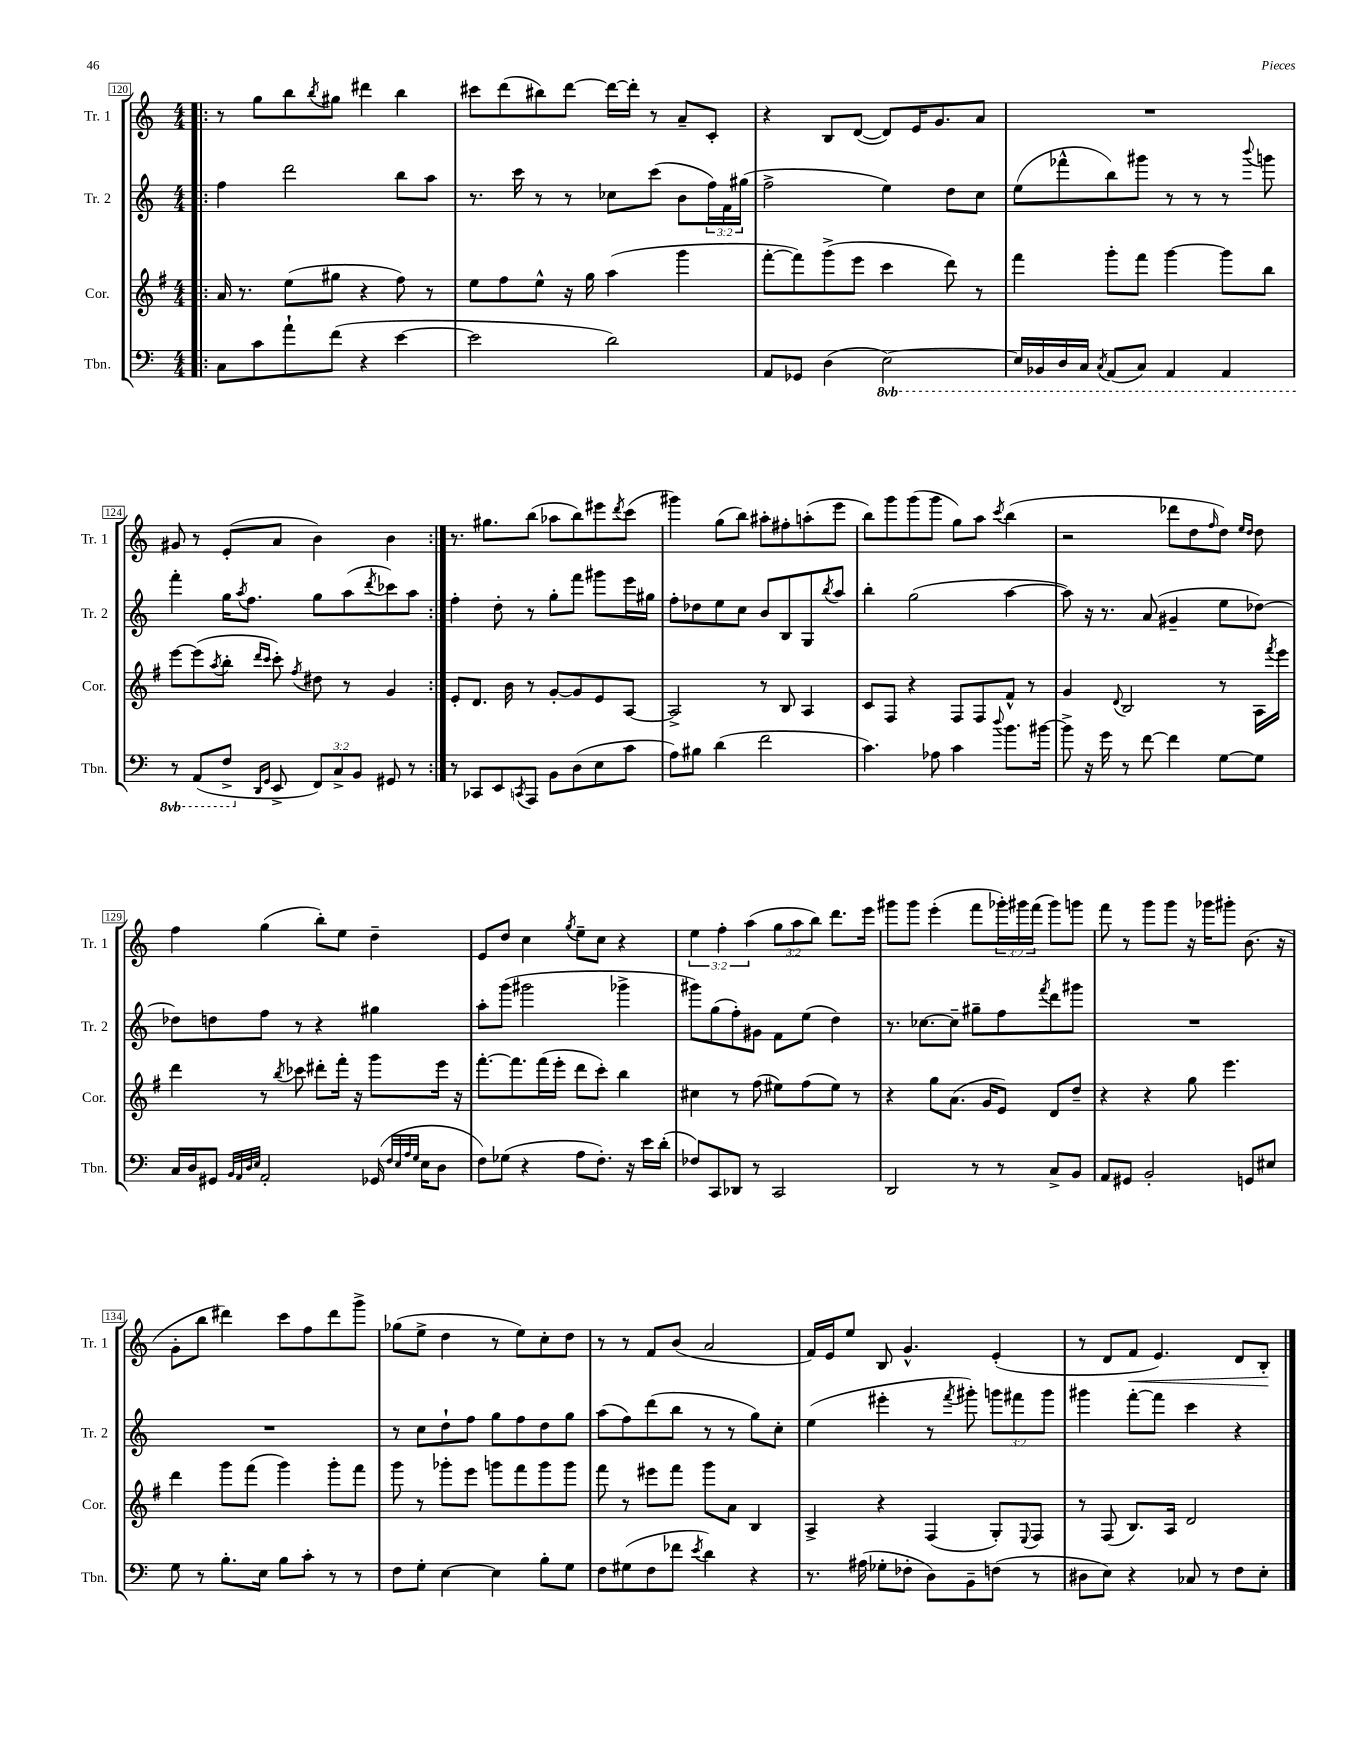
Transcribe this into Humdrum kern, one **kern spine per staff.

**kern	**kern	**kern	**kern	**dynam
*part4	*part3	*part2	*part1	*part1
*staff4	*staff3	*staff2	*staff1	*staff1
*I"Tbn.	*I"Cor.	*I"Tr. 2	*I"Tr. 1	*
*I'Tbn.	*I'Cor.	*I'Tr. 2	*I'Tr. 1	*
*clefF4	*clefG2	*clefG2	*clefG2	*
*k[]	*k[f#]	*k[]	*k[]	*
*M4/4	*M4/4	*M4/4	*M4/4	*
=120!|:	=120!|:	=120!|:	=120!|:	=120!|:
8C\L	16a/	4ff\	8r	.
.	8.r	.	.	.
8c\	.	.	8gg\L	.
8a`\	(8ee\L	2ddd\	8bb\	.
.	.	.	8qbb/	.
(8f\J	8gg#X\J	.	8gg#X\J	.
4r	4r	.	4ddd#X\	.
[4e\	8ff#\)	8bb\L	4bb\	.
.	8r	8aa\J	.	.
=121	=121	=121	=121	=121
2e\]	8ee\L	8.r	8ccc#X\L	.
.	8ff#\	.	(8ddd\	.
.	.	16ccc\	.	.
.	8ee^^\J	8r	8bb#X\)	.
.	16r	8r	[8ddd\J	.
.	16gg\	.	.	.
2d\)	(4aa\	8cc-X\L	16ddd\LL_	.
.	.	.	16ddd'\JJ]	.
.	.	(8ccc\J	8r	.
.	4ggg\	8b\L	8a~/L	.
.	.	24ff\L)	8c'/J	.
.	.	24f\	.	.
.	.	(24gg#X\JJ	.	.
=122	=122	=122	=122	=122
8AA/L	[8fff#'\L	2ff^\	4r	.
8GG-X/J	8fff#\])	.	.	.
(4D\	(8ggg^\	.	8B/L	.
.	8eee\J	.	([8d/J	.
*8ba	*	*	*	*
[2EE\)	4ccc\	4ee\)	8d/L])	.
.	.	.	16e/K	.
.	.	.	8.g/	.
.	8ddd\)	8dd\L	.	.
.	8r	8cc\J	8a/J	.
=123	=123	=123	=123	=123
16EE/LL]	4fff#\	(8ee\L	1r	.
16BBB-X/	.	.	.	.
16DD/	.	8fff-X^^\	.	.
16CC/JJ	.	.	.	.
8qCC/	.	.	.	.
(8AAA/L	8ggg'\L	8bb\)	.	.
8CC/J)	8fff#\J	8ggg#X\J	.	.
4AAA/	[4ggg\	8r	.	.
.	.	8r	.	.
4AAA/	8ggg\L]	8r	.	.
.	.	8qqbbb/	.	.
.	8bb\J	8gggn\	.	.
!!LO:LB:g=z
=124	=124	=124	=124	=124
8r	[8eee\L	4fff'\	8g#X/	.
(8AAA/L	(8eee\]	.	8r	.
.	8qaa/	.	.	.
8FF^/J	8bb'\J	16gg\KL	(8e'/L	.
.	.	8qaa/	.	.
.	.	8.ff\J	.	.
*X8ba	*	*	*	*
16qqDD/LL	16qqddd/LL	.	.	.
16qqGG/JJ	16qqccc/JJ	.	.	.
8EE^/	8ccc'\)	.	8a/J	.
.	8qff#/	.	.	.
12FF/L)	8dd#X\	8gg\L	4b\)	.
12C^/	.	.	.	.
.	8r	(8aa\	.	.
12BB/J	.	.	.	.
.	.	8qddd/	.	.
8GG#X/	4g/	8ccc-X\)	4b\	.
8r	.	8aa\J	.	.
=125:|!	=125:|!	=125:|!	=125:|!	=125:|!
8r	8e'/L	4ff'\	8.r	.
8CC-X/L	8.d/J	.	.	.
.	.	.	8.gg#X\L	.
8EE/	.	8dd'\	.	.
.	16b\	.	.	.
8qCCn/	.	.	.	.
8AAA/J	8r	8r	(8bb\J	.
8BB\L	[8g'/L	8gg'\L	8aa-X\L	.
(8D\	8g/]	8fff\J	8bb\)	.
8E\	8e/	8ggg#X\L	8eee#X\	.
.	.	.	8qddd/	.
8c\J	[8A/J	16eee\L	(8ccc\J	.
.	.	16gg#X\JJ	.	.
=126	=126	=126	=126	=126
8A\L)	2A^/]	8ff'\L	4ggg#X\)	.
8B#X\J	.	8dd-X\	.	.
(4d\	.	8ee\	(8gg\L	.
.	.	8cc\J	8bb\J)	.
2f\	8r	8b/L	8aa#X'\L	.
.	8B/	8B/	8ff#X'\	.
.	4A/	8G/	(8aan'\	.
.	.	8qbb/	.	.
.	.	8aa/J	8eee\J	.
=127	=127	=127	=127	=127
4.c\)	8c/L	4bb'\	8bb\L)	.
.	8F#/J	.	8ggg\	.
.	4r	(2gg\	(8ggg\	.
8A-X\	.	.	8ggg\J	.
4c\	8F#/L	.	8gg\L)	.
.	8F#/	.	8aa\J	.
8qqdd/	.	.	8qccc/	.
8.b\L	8f#^^/J	[4aa\	(4bb\	.
.	8r	.	.	.
[16b#X\Jk	.	.	.	.
=128	=128	=128	=128	=128
8b#^\]	4g/	8aa\])	2r	.
16r	.	16r	.	.
16g\	.	8.r	.	.
.	8qqd/	.	.	.
8r	2B/	.	.	.
[8f\	.	(8a/	.	.
4f\]	.	4g#X~/	8ddd-X\L	.
.	.	.	8dd\	.
.	.	.	16qqff/	.
[8G\L	8r	8ee\L	8dd\J)	.
.	.	.	16qqee/LL	.
.	.	.	16qqdd/JJ	.
8G\J]	16A\LL	[8dd-X\J)	8dd\	.
.	8qfff#/	.	.	.
.	16eee\JJ	.	.	.
!!LO:LB:g=z
=129	=129	=129	=129	=129
16C/LL	4ddd\	8dd-X\L]	4ff\	.
16D/J	.	.	.	.
8GG#X/J	.	8ddn\	.	.
32qqBB/LLL	.	.	.	.
32qqAA/	.	.	.	.
32qqD/	.	.	.	.
32qqE/JJJ	.	.	.	.
2AA'/	8r	8ff\J	(4gg\	.
.	8qbb/	.	.	.
.	8ccc-X\	8r	.	.
.	8ddd#X'\L	4r	8bb'\L)	.
.	16fff#'\Jk	.	8ee\J	.
.	16r	.	.	.
(16GG-X/	8ggg\L	4gg#X\	4dd~\	.
32qqF/LLL	.	.	.	.
32qqE/	.	.	.	.
32qqA/	.	.	.	.
32qqG/JJJ	.	.	.	.
16E\KL	.	.	.	.
8D\J	16eee\Jk	.	.	.
.	16r	.	.	.
=130	=130	=130	=130	=130
8F\L)	[8.fff#'\L	8aa'\L	8e/L	.
(8G-X\J	.	(8ggg\J	8dd/J	.
.	8.fff#\]	.	.	.
4r	.	2ggg#X\	4cc\	.
.	(16fff#\L	.	.	.
.	16eee'\JJ	.	.	.
.	.	.	8qgg/	.
8A\L	8ddd\L	.	8ee~\L	.
8.F'\J)	8ccc'\J)	.	8cc\J	.
.	4bb\	4ggg-X^\	4r	.
16r	.	.	.	.
16e\LL	.	.	.	.
(16d'\JJ	.	.	.	.
=131	=131	=131	=131	=131
8F-X/L)	4cc#X\	8ggg#X\L)	6ee\	.
8CC/	.	(8gg\	.	.
.	.	.	6ff'\	.
8DD-X/J	8r	8ff'\)	.	.
.	.	.	(6aa\	.
8r	(8ff#\	8g#X\J	.	.
2CC/	8ee#X\L)	8f\L	12gg\L	.
.	.	.	12aa\	.
.	(8ff#\	(8ee\J	.	.
.	.	.	12bb\J)	.
.	8ee#\J)	4dd\)	8.ddd\L	.
.	8r	.	.	.
.	.	.	16eee\Jk	.
=132	=132	=132	=132	=132
2DD/	4r	8.r	8ggg#X\L	.
.	.	.	8ggg#\J	.
.	.	[8.cc-X\L	.	.
.	8gg\L	.	(4eee'\	.
.	(8.a\J	8cc-~\J]	.	.
8r	.	8gg#X~\L	8fff\L	.
.	16g/KL	.	.	.
8r	8e/J)	8ff\	24ggg-X'\L)	.
.	.	.	24ggg#X\	.
.	.	.	(24fff\JJ	.
.	.	8qfff/	.	.
8C^/L	8d/L	8ddd\	8ggg#\L)	.
8BB/J	8dd~/J	8ggg#X\J	8gggn\J	.
=133	=133	=133	=133	=133
8AA/L	4r	1r	8fff\	.
8GG#X/J	.	.	8r	.
2BB'/	4r	.	8ggg\L	.
.	.	.	8ggg\J	.
.	8gg\	.	16r	.
.	.	.	16ggg-X\KL	.
.	4.eee\	.	8ggg#X'\J	.
8GGn/L	.	.	(8.b\	.
8E#X/J	.	.	.	.
.	.	.	16r	.
!!LO:LB:g=z
=134	=134	=134	=134	=134
8G\	4ddd\	1r	8g'\L	.
8r	.	.	8bb\J	.
8.B'\L	8ggg\L	.	4ddd#X\)	.
.	(8fff#\J	.	.	.
16E\Jk	.	.	.	.
8B\L	4ggg\)	.	8ccc\L	.
8c'\J	.	.	8ff\	.
8r	8ggg'\L	.	8ddd#\	.
8r	8fff#\J	.	8ggg^\J	.
=135	=135	=135	=135	=135
8F\L	8ggg\	8r	(8gg-X\L	.
8G'\J	8r	8cc\L	8ee^\J	.
[4E\	8ggg-X'\L	8dd`\	4dd\	.
.	8eee\J	8ff\J	.	.
4E\]	8gggn\L	8gg\L	8r	.
.	8fff#\	8ff\	8ee\L)	.
8B'\L	8ggg\	8dd\	8cc'\	.
8G\J	8ggg\J	8gg\J	8dd\J	.
=136	=136	=136	=136	=136
8F\L	8fff#\	(8aa\L	8r	.
(8G#X\	8r	8ff\)	8r	.
8F\	8eee#X\L	(8ddd\	8f/L	.
8f-X\J	8fff#\J	8bb\J	(8b/J	.
8qe/	.	.	.	.
4d\)	8ggg\L	8r	2a/	.
.	8a\J	8r	.	.
4r	4B/	8gg\L)	.	.
.	.	8cc'\J	.	.
=137	=137	=137	=137	=137
8.r	4A^/	(4ee\	16f/LL)	.
.	.	.	16e/J	.
.	.	.	8ee/J	.
(16A#X\	.	.	.	.
8G-X'\L	4r	4eee#X'\	8B/	.
8F-X'\J	.	.	4.g^^/	.
8D\L)	(4F#/	8r	.	.
.	.	8qfff/	.	.
8BB~\	.	8ggg#X'\)	.	.
(8Fn\J	8G'/L)	12gggn\L	(4e'/	.
.	.	12fff#X\	.	.
.	8qqE/	.	.	.
8r	8F#/J	.	.	.
.	.	12ggg\J	.	.
=138	=138	=138	=138	=138
8D#X\L	8r	4ggg#X\	8r	.
8E\J)	(8F#/	.	8d/L	.
!	!	!	!	!LO:HP:b
4r	8.B/L)	[8fff'\L	8f/J	<
.	.	8fff\J]	4.e/)	.
.	16A/Jk	.	.	.
8C-X/	2d/	4ccc\	.	.
8r	.	.	.	.
8F\L	.	4r	8d/L	.
8E'\J	.	.	8B'/J	.
.	.	.	.	[
==	==	==	==	==
*-	*-	*-	*-	*-
